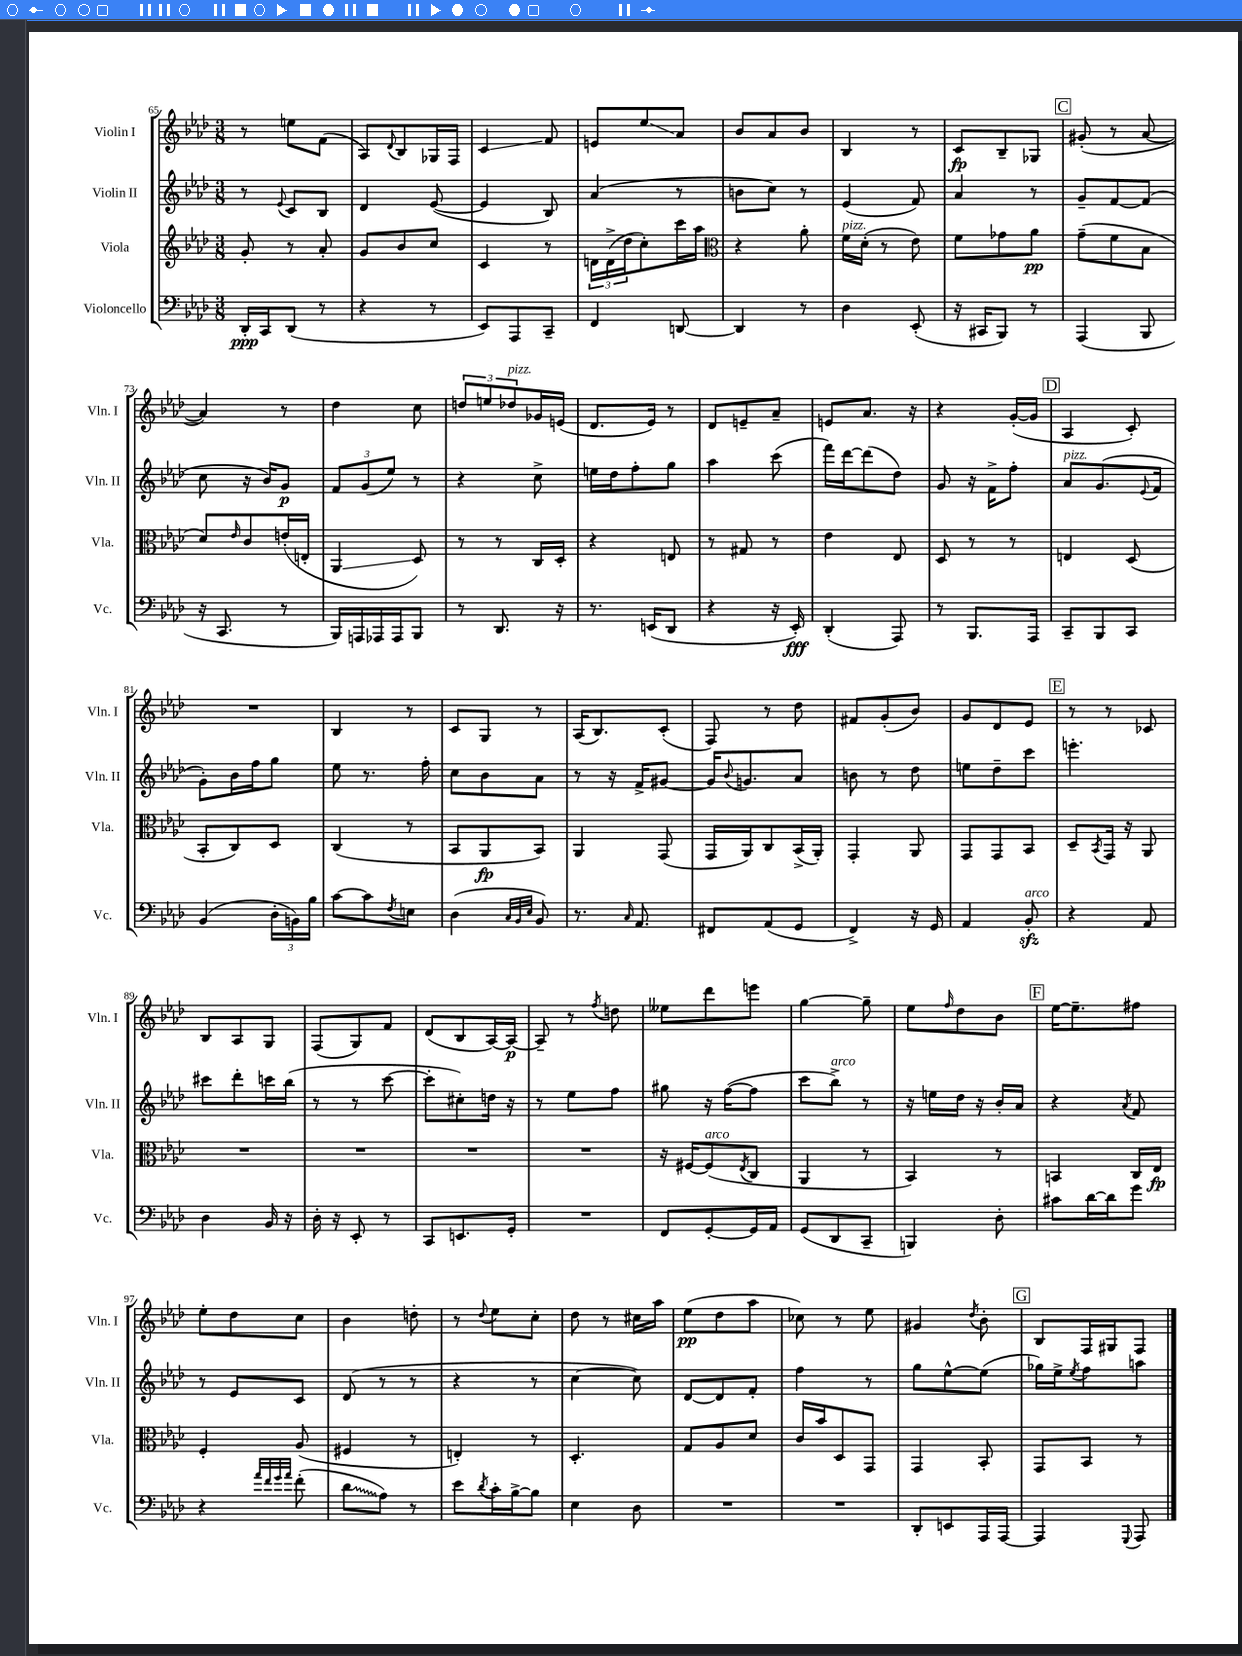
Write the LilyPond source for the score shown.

<<
\new StaffGroup <<
\new Staff = "s0" \with { instrumentName = "Violin I" shortInstrumentName = "Vln. I" } {
    \clef treble \key aes \major \numericTimeSignature \time 3/8
    r8 e''8 f'8( |
    aes8) \appoggiatura { des'8 } bes8 ges16 f16 |
    c'4\glissando f'8 |
    e'8 ees''8\glissando aes'8 |
    bes'8 aes'8 bes'8 |
    bes4 r8 |
    c'8\fp bes8-- ges8 |
    \mark \markup { \box "C" } gis'8-.( r8 aes'8~ |
    aes'4) r8 |
    des''4 c''8 |
    \tuplet 3/2 { d''8 e''8 des''8^\markup { \italic "pizz." } } ges'16 e'16( |
    des'8. ees'16) r8 |
    des'8 e'8-- aes'8-- |
    e'8 aes'8. r16 |
    r4 g'16~-.( g'16 |
    \mark \markup { \box "D" } aes4 c'8-.) |
    R4. |
    bes4 r8 |
    c'8 g8 r8 |
    aes16( bes8.) c'8-.( |
    f8) r8 des''8 |
    fis'8 g'8-.( bes'8) |
    g'8 des'8 ees'8 |
    \mark \markup { \box "E" } r8 r8 ces'8 |
    bes8 aes8 g8 |
    f8( g8) f'8 |
    des'8( bes8 aes16~) aes16~\p |
    aes8-- r8 \acciaccatura { f''8 } d''8 |
    eeses''8 des'''8 e'''8 |
    g''4~ g''8-- |
    ees''8 \grace { f''16 } des''8 bes'8 |
    \mark \markup { \box "F" } ees''16~ ees''8.-- fis''8 |
    ees''8-. des''8 c''8 |
    bes'4 d''8-. |
    r8 \appoggiatura { des''8 } ees''8 c''8-. |
    des''8 r8 cis''16 aes''16 |
    ees''8\pp( des''8 aes''8 |
    ces''8) r8 ees''8 |
    gis'4 \acciaccatura { des''8 } bes'8-. |
    \mark \markup { \box "G" } bes8 f16 gis16 f8 \bar "|." |
}
\new Staff = "s1" \with { instrumentName = "Violin II" shortInstrumentName = "Vln. II" } {
    \clef treble \key aes \major \numericTimeSignature \time 3/8
    r8 \appoggiatura { ees'8 } c'8 bes8 |
    des'4 ees'8~( |
    ees'4 bes8) |
    aes'4( r8 |
    b'8 c''8) r8 |
    ees'4( f'8) |
    aes'4 r8 |
    \mark \markup { \box "C" } g'8-- f'8~ f'8( |
    c''8 r16 bes'16) g'8\p |
    \tuplet 3/2 { f'8 g'8( ees''8) } r8 |
    r4 c''8-> |
    e''16 des''16 f''8-. g''8 |
    aes''4 c'''8( |
    f'''16) des'''16~ des'''8( des''8) |
    g'8 r16 f'16-> f''8-. |
    \mark \markup { \box "D" } aes'8^\markup { \italic "pizz." } g'8.( \appoggiatura { ees'8 } f'16 |
    g'8-.) bes'16 f''16 g''8 |
    ees''8 r8. f''16-. |
    c''8 bes'8 aes'8 |
    r8 r16 f'16-> gis'8~ |
    gis'16 \appoggiatura { bes'8 } g'8. aes'8 |
    b'8 r8 des''8 |
    e''8 des''8-- c'''8 |
    \mark \markup { \box "E" } e'''4.-. |
    cis'''8 des'''8-. c'''16 bes''16( |
    r8 r8 c'''8~ |
    c'''8-. cis''8-.) d''16 r16 |
    r8 ees''8 f''8 |
    gis''8 r16 f''16~( f''8 |
    c'''8 bes''8->^\markup { \italic "arco" }) r8 |
    r16 e''16 des''16 r16 bes'16-. aes'16 |
    \mark \markup { \box "F" } r4 \acciaccatura { aes'8 } f'8 |
    r8 ees'8 c'8 |
    des'8( r8 r8 |
    r4 r8 |
    c''4~ c''8) |
    des'8~ des'8 f'8-. |
    f''4 r8 |
    g''8 ees''8~-^ ees''8( |
    \mark \markup { \box "G" } ges''16) ees''16-> \acciaccatura { ees''8 } f''8 a''8 \bar "|." |
}
\new Staff = "s2" \with { instrumentName = "Viola" shortInstrumentName = "Vla." } {
    \clef treble \key aes \major \numericTimeSignature \time 3/8
    g'8-. r8 aes'8-. |
    g'8 bes'8 c''8 |
    c'4 r8 |
    \tuplet 3/2 { d'16 d'16->( des''16 } c''8-.) c'''16 aes''16 |
    \clef alto r4 aes'8-. |
    f'16^\markup { \italic "pizz." } des'16-.( r8 ees'8) |
    f'8 ges'8 aes'8\pp |
    \mark \markup { \box "C" } g'8--( f'8 bes8 |
    des'8) \grace { ees'16 } c'8 e'16-.( e16-. |
    aes,4\glissando des8) |
    r8 r8 c16 des16-. |
    r4 e8 |
    r8 gis8 r8 |
    ees'4 ees8 |
    des8 r8 r8 |
    \mark \markup { \box "D" } e4 des8( |
    bes,8-. c8) des8 |
    c4( r8 |
    bes,8 aes,8\fp bes,8) |
    aes,4 g,8( |
    g,16 aes,16) c8 bes,16->( aes,16-.) |
    g,4-. aes,8 |
    g,8 g,8 bes,8 |
    \mark \markup { \box "E" } des8-- \acciaccatura { bes,8 } g,16 r16 aes,8 |
    R4. |
    R4. |
    R4. |
    R4. |
    r16 fis16~ fis8^\markup { \italic "arco" }( \acciaccatura { ees8 } c8 |
    aes,4 r8 |
    bes,4) r8 |
    \mark \markup { \box "F" } b,4 c16 ees16\fp |
    f4-. aes8( |
    fis4 r8 |
    e4-.) r8 |
    des4.-. |
    g8 aes8 des'8 |
    c'16 bes'16 des8 g,8 |
    g,4 bes,8-. |
    \mark \markup { \box "G" } g,8 bes,8 r8 \bar "|." |
}
\new Staff = "s3" \with { instrumentName = "Violoncello" shortInstrumentName = "Vc." } {
    \clef bass \key aes \major \numericTimeSignature \time 3/8
    des,16-.\ppp c,16 des,8( r8 |
    r4 r8 |
    ees,8) aes,,8 c,8-- |
    f,4 d,8~ |
    d,4 r8 |
    des4 ees,8-.( |
    r16 cis,16 bes,,8) r8 |
    \mark \markup { \box "C" } aes,,4( bes,,8 |
    r16 c,8. r8 |
    bes,,16) a,,16 aes,,16 aes,,16 bes,,8 |
    r8 des,8. r16 |
    r8. e,16( des,8 |
    r4 r16 ees,16-.\fff) |
    des,4-.( aes,,8) |
    r8 bes,,8. aes,,16 |
    \mark \markup { \box "D" } c,8-- bes,,8 c,8 |
    bes,4( \tuplet 3/2 { des16-. b,16) bes16 } |
    c'8~ c'8 \acciaccatura { f8 } e8 |
    des4( \grace { c32 bes,32 ees32 } bes,8) |
    r8. \grace { c16 } aes,8. |
    fis,8 aes,8( g,8 |
    f,4->) r16 g,16 |
    aes,4 bes,8-.\sfz^\markup { \italic "arco" } |
    \mark \markup { \box "E" } r4 aes,8 |
    des4 bes,16 r16 |
    des16-. r16 ees,8-. r8 |
    c,8 e,8. g,16-. |
    R4. |
    f,8 g,8~-. g,16 aes,16 |
    g,8( des,8 c,8-- |
    b,,4) des8-. |
    \mark \markup { \box "F" } cis'8 des'16~ des'16 g'8 |
    r4 \grace { aes'32 f'32 g'32 aes'32 } f'8-.( |
    \once \override Glissando.style = #'zigzag des'8\glissando aes8) r8 |
    ees'8 \acciaccatura { des'8 } c'16-. bes16~-> bes8 |
    ees4 des8 |
    R4. |
    R4. |
    des,8-. e,8 aes,,16 aes,,16~ |
    \mark \markup { \box "G" } aes,,4 \appoggiatura { g,,8 } aes,,8 \bar "|." |
}
>>
>>
\layout { \context { \Score currentBarNumber = #65 } }
